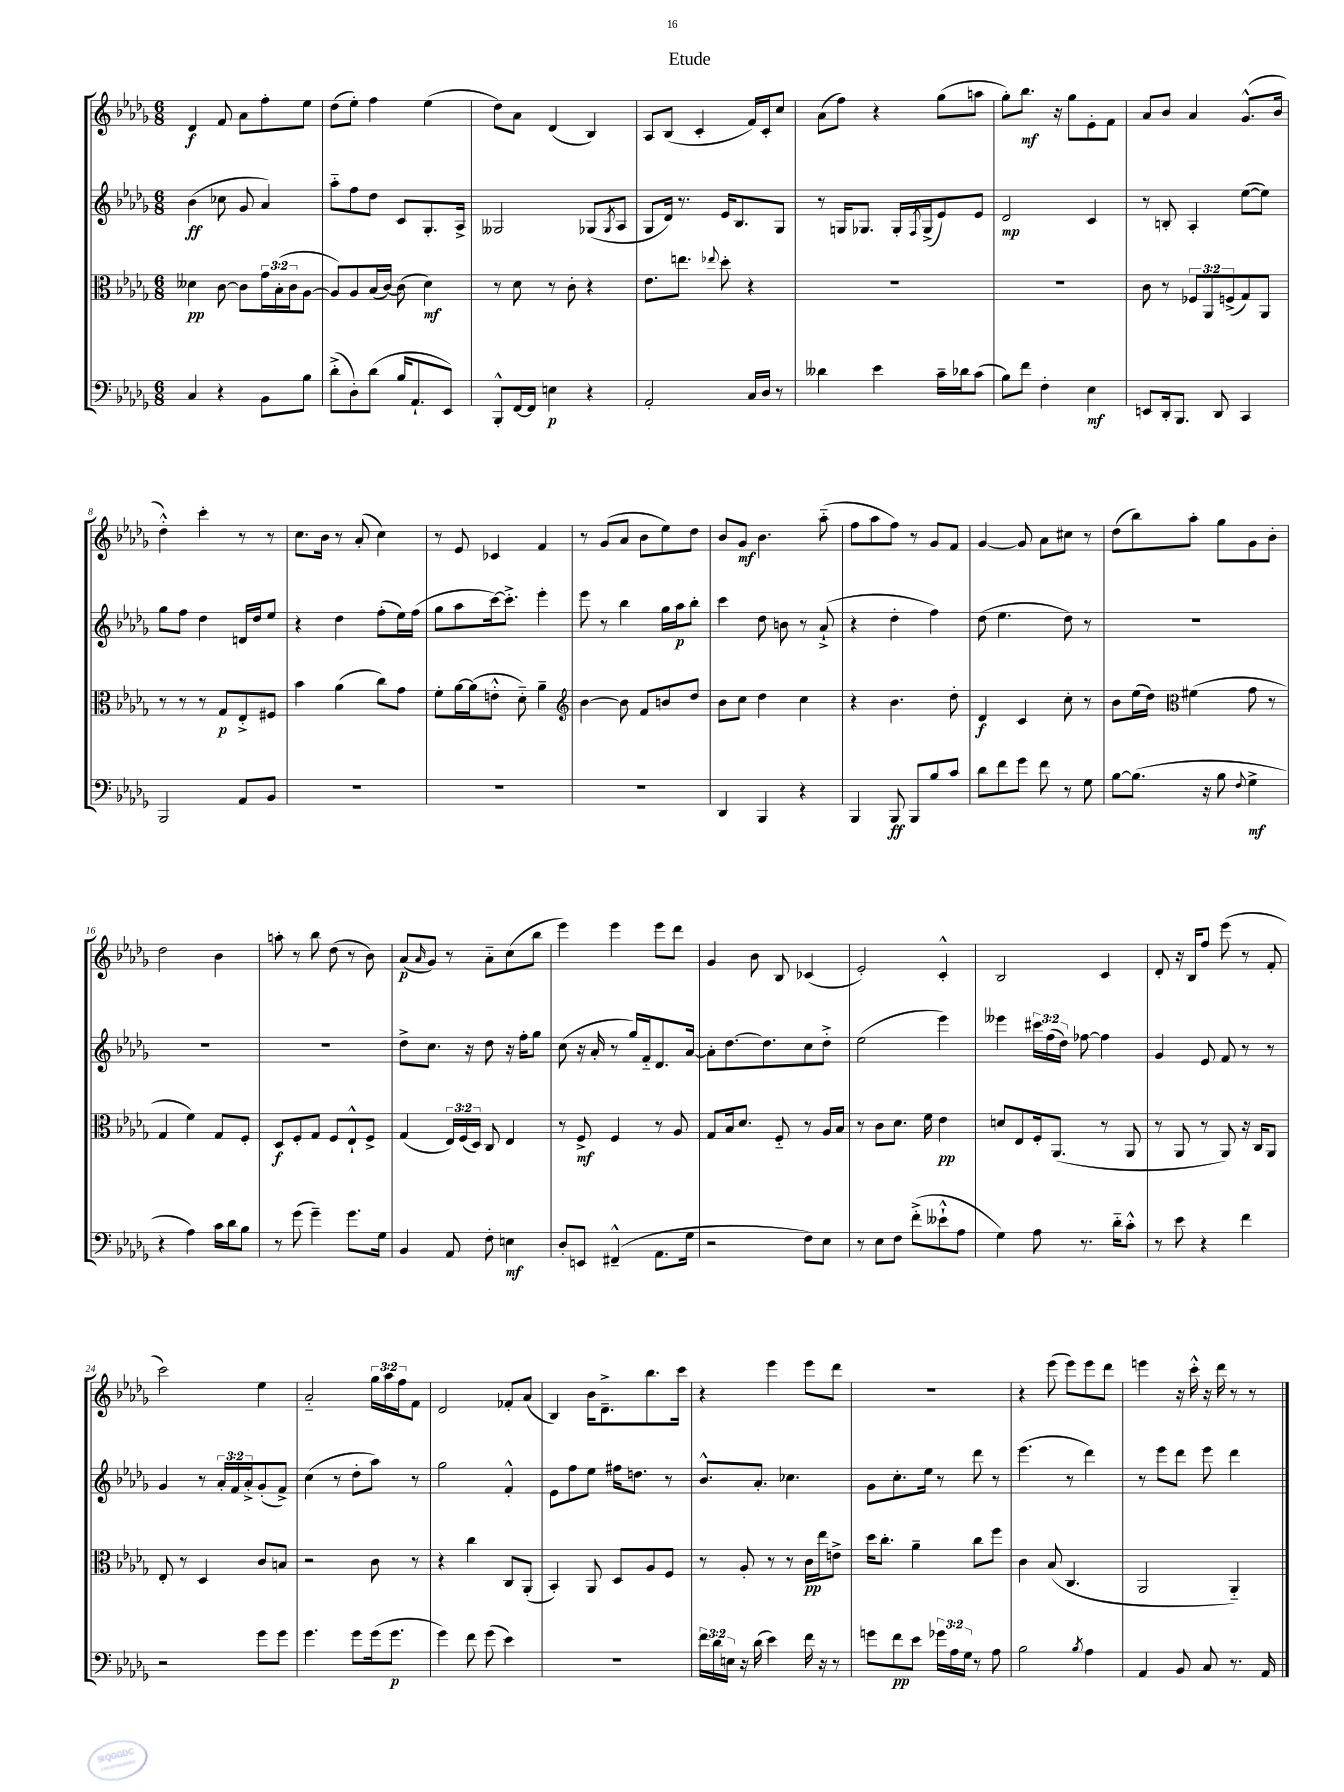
\header { title = "Etude" }
<<
\new StaffGroup <<
\new Staff = "s0" {
    \clef treble \key des \major \numericTimeSignature \time 6/8 \override Staff.TupletNumber.text = #tuplet-number::calc-fraction-text
    des'4\f f'8 aes'8 f''8-. ees''8 |
    des''8( ees''8-.) f''4 ees''4( |
    des''8) aes'8 des'4( bes4) |
    aes8 bes8( c'4-. f'16) c'16-. c''8 |
    aes'8( f''8) r4 ges''8( a''8 |
    ges''8-.) bes''8.\mf r16 ges''8 ees'8-. f'8 |
    aes'8 bes'8 aes'4 ges'8.-^( bes'16 |
    des''4-.-^) c'''4-. r8 r8 |
    c''8. bes'16 r8 aes'8-.( c''4) |
    r8 ees'8 ces'4 f'4 |
    r8 ges'8( aes'8 bes'8 ees''8) des''8 |
    bes'8 ges'8\mf bes'4. aes''8-_( |
    f''8 aes''8 f''8) r8 ges'8 f'8 |
    ges'4~ ges'8 aes'8 cis''8 r8 |
    des''8( bes''8) aes''8-. ges''8 ges'8 bes'8-. |
    des''2 bes'4 |
    a''8-. r8 bes''8 des''8( r8 bes'8) |
    aes'8\p( \grace { aes'16 } ges'8) r8 aes'8-_ c''8( bes''8 |
    ees'''4) ees'''4 ees'''8 des'''8 |
    ges'4 bes'8 bes8 ces'4( |
    ees'2-.) c'4-.-^ |
    bes2 c'4 |
    des'8-. r16 bes16 f''8 ees'''8( r8 f'8-. |
    c'''2) ees''4 |
    aes'2-_ \tuplet 3/2 { ges''16 aes''16 f''16 } f'8 |
    des'2 fes'8-. aes'8( |
    bes4) bes'16 des'8.---> bes''8. c'''16 |
    r4 ees'''4 ees'''8 des'''8 |
    R2. |
    r4 ees'''8( ees'''8) ees'''8 des'''8 |
    e'''4 r16 c'''16-.-^ r16 des'''16 r8 r8 \bar "|." |
}
\new Staff = "s1" {
    \clef treble \key des \major \numericTimeSignature \time 6/8 \override Staff.TupletNumber.text = #tuplet-number::calc-fraction-text
    bes'4\ff( ces''8 ges'8 aes'4) |
    aes''8-_ f''8 des''8 c'8 ges8.-. aes16-> |
    geses2 ges8( \acciaccatura { ges8 } aes8 |
    ges8 des'16) r8. ees'16 bes8. ges8 |
    r8 g16 ges8. ges16-. \acciaccatura { f8 } ges16->( ees'8) ees'8 |
    des'2\mp c'4 |
    r8 b8-. aes4-. ees''8~( ees''8) |
    ges''8 f''8 des''4 d'16 des''16 ees''8 |
    r4 des''4 f''8-.( ees''16) f''16( |
    ges''8 aes''8 c'''16~) c'''8.-.-> ees'''4-. |
    ees'''8 r8 bes''4 ges''16 aes''16\p bes''8-. |
    c'''4 des''8 b'8 r8 aes'8-!->( |
    r4 des''4-. f''4) |
    des''8( ees''4. des''8) r8 |
    R2. |
    R2. |
    R2. |
    des''8-> c''8. r16 des''8 r16 f''16-. ges''8 |
    c''8( r16 aes'16-. r8 ges''16) f'16-_ des'8. aes'16~ |
    aes'8-. des''8.~ des''8. c''8 des''8-.-> |
    ees''2( ees'''4) |
    eeses'''4 \tuplet 3/2 { cis'''16 f''16( des''16) } fes''8~ fes''4 |
    ges'4 ees'8 f'8 r8 r8 |
    ges'4 r8 \tuplet 3/2 { aes'16-. f'16 aes'16-.-> } ges'8-.( f'8->) |
    c''4( r8 des''8-. aes''8) r8 |
    ges''2 f'4-.-^ |
    ees'8 f''8 ees''8 fis''16 d''8. r8 |
    bes'8.-^ aes'8.-. ces''4. |
    ges'8 c''8.-. ees''16 r8 des'''8 r8 |
    ees'''4.( r8 des'''4) |
    r8 ees'''8 des'''8 ees'''8 des'''4 \bar "|." |
}
\new Staff = "s2" {
    \clef alto \key des \major \numericTimeSignature \time 6/8 \override Staff.TupletNumber.text = #tuplet-number::calc-fraction-text
    deses'4\pp c'8~ c'8 \tuplet 3/2 { ges'16 bes16-.( c'16 } aes8~ |
    aes8) aes8 bes16( c'16~) c'8( des'4\mf) |
    r8 des'8 r8 c'8-. r4 |
    ees'8. e''8. \appoggiatura { ees''8 } des''8-. r4 |
    R2. |
    R2. |
    c'8 r8 \tuplet 3/2 { fes8 aes,8 f8->( } ges8) aes,8 |
    r8 r8 r8 ges8\p ees8-.-> fis8 |
    bes'4 aes'4( c''8) ges'8 |
    f'8-. aes'16~ aes'16( e'8-.-^ des'8-_) aes'4-- |
    \clef treble bes'4~ bes'8 f'8 b'8 des''8 |
    bes'8 c''8 des''4 c''4 |
    r4 bes'4. des''8-. |
    des'4\f c'4 c''8-. r8 |
    bes'8 ees''16( des''16) \clef alto fis'4( ges'8 r8 |
    ges4 f'4) ges8 f8-. |
    des8\f f8-. ges8 f8 ees8-!-^ f8-> |
    ges4( \tuplet 3/2 { ees16) f16( des16) } c8 ees4 |
    r8 f8->\mf f4 r8 aes8 |
    ges8 bes16 des'8. f8-_ r8 aes16 bes16 |
    r8 c'8 des'8. f'16 ees'4\pp |
    d'8 ees8 f16-. aes,8.( r8 aes,8 |
    r8 aes,8 r8 aes,8) r16 c16 aes,8 |
    ees8-. r8 des4 c'8 b8 |
    r2 c'8 r8 |
    r4 c''4 c8 aes,8-.( |
    bes,4-.) aes,8 des8 aes8 f8 |
    r8 aes8-. r8 r8 c'16\pp ees''16 e'8-> |
    des''16 c''8.-. aes'4-- c''8 f''8 |
    c'4 bes8( c4. |
    aes,2 aes,4-_) \bar "|." |
}
\new Staff = "s3" {
    \clef bass \key des \major \numericTimeSignature \time 6/8 \override Staff.TupletNumber.text = #tuplet-number::calc-fraction-text
    c4 r4 bes,8 bes8 |
    des'8-.->( des8-.) des'8( bes16 aes,8.-! ees,8) |
    bes,,8-.-^ f,16~ f,16 e4\p r4 |
    aes,2-. c16 des16 r8 |
    deses'4 ees'4 c'16-- des'16 c'8( |
    bes8) f'8 f4-. ees4\mf |
    e,8 des,16-. bes,,8. des,8 c,4 |
    bes,,2 aes,8 bes,8 |
    R2. |
    R2. |
    R2. |
    des,4 bes,,4 r4 |
    bes,,4 bes,,8\ff bes,,8 bes8 c'8 |
    des'8 f'8 ges'8 f'8 r8 ges8 |
    bes8~ bes8.( r16 bes8 \appoggiatura { f8 } ges4->\mf |
    r4 aes4) c'16 des'16 bes8 |
    r8 ges'8( ges'4--) ges'8. ges16 |
    bes,4 aes,8 f8-. e4\mf |
    des8-. e,8 fis,4---^( aes,8. ges16 |
    r2 f8) ees8 |
    r8 ees8 f8 f'8-.->( eeses'8-!-^ aes8 |
    ges4) aes8 r8. des'16-_ c'8-.-^ |
    r8 ees'8 r4 f'4 |
    r2 ges'8 ges'8 |
    ges'4. ges'8 ges'16( ges'8.\p |
    ges'4) f'8 ges'8( ees'4) |
    R2. |
    \tuplet 3/2 { f'16 des'16 e16 } r16 des'16( ees'4) f'16 r16 r8 |
    g'8 f'8\pp ees'8 \tuplet 3/2 { ges'16 aes16 ges16 } r8 aes8 |
    bes2 \acciaccatura { bes8 } aes4 |
    aes,4 bes,8 c8 r8. aes,16 \bar "|." |
}
>>
>>
